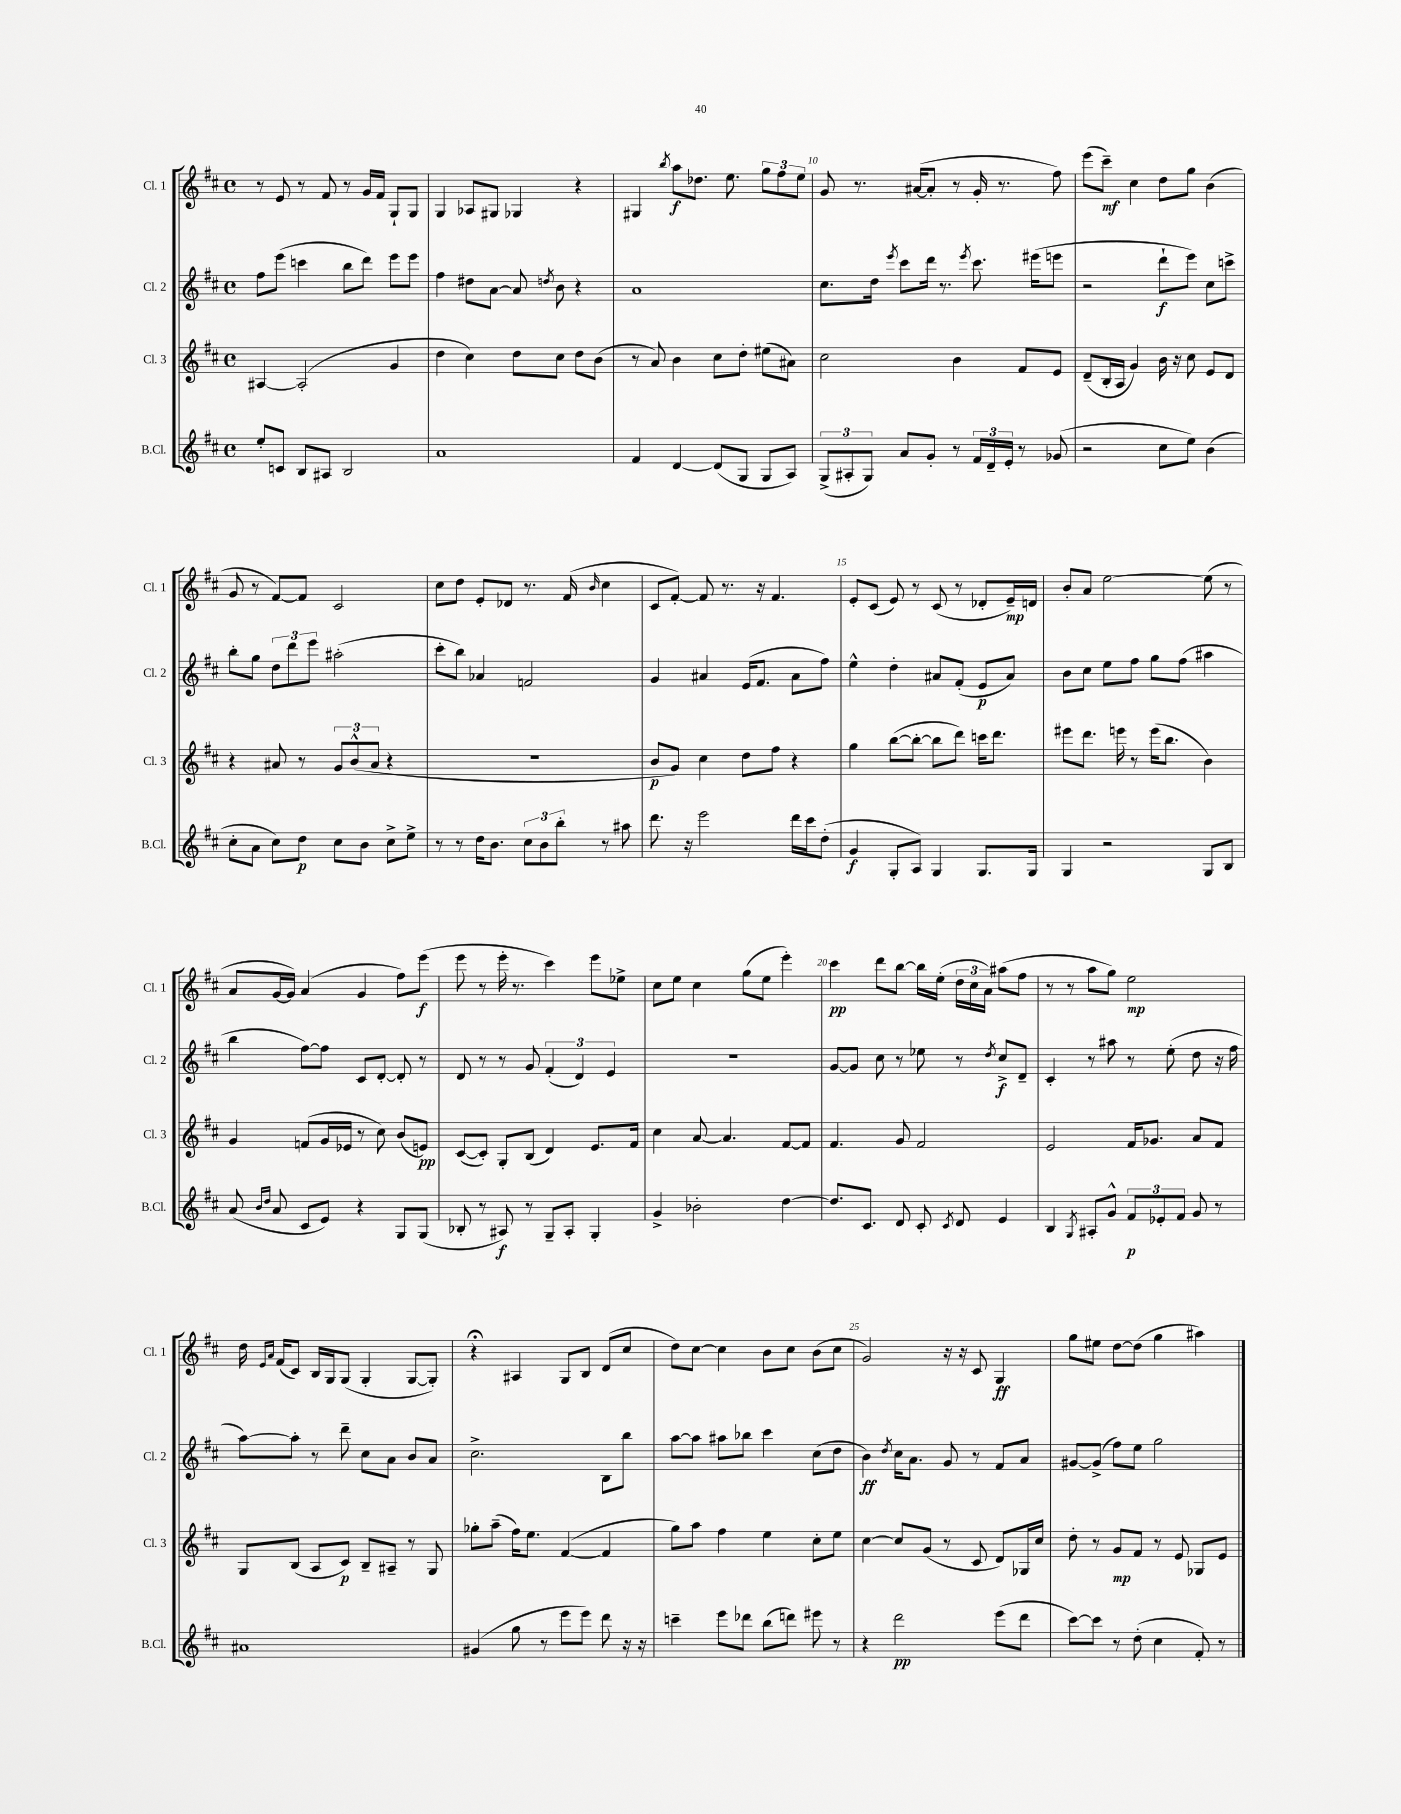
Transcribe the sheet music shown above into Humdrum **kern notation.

**kern	**dynam	**kern	**dynam	**kern	**dynam	**kern	**dynam
*part4	*part4	*part3	*part3	*part2	*part2	*part1	*part1
*staff4	*staff4	*staff3	*staff3	*staff2	*staff2	*staff1	*staff1
*I"B.Cl.	*	*I"Cl. 3	*	*I"Cl. 2	*	*I"Cl. 1	*
*I'B.Cl.	*	*I'Cl. 3	*	*I'Cl. 2	*	*I'Cl. 1	*
*clefG2	*	*clefG2	*	*clefG2	*	*clefG2	*
*k[f#c#]	*	*k[f#c#]	*	*k[f#c#]	*	*k[f#c#]	*
*M4/4	*	*M4/4	*	*M4/4	*	*M4/4	*
*met(c)	*	*met(c)	*	*met(c)	*	*met(c)	*
=7	=7	=7	=7	=7	=7	=7	=7
8ee'/L	.	[4A#X/	.	8ff#\L	.	8r	.
8cn/J	.	.	.	(8eee\J	.	8e/	.
8B/L	.	(2A#'/]	.	4cccn\	.	8r	.
8A#X/J	.	.	.	.	.	8f#/	.
2B/	.	.	.	8bb\L	.	8r	.
.	.	.	.	8ddd\J)	.	16g/LL	.
.	.	.	.	.	.	16f#/JJ	.
.	.	4g/	.	8eee\L	.	8G`/L	.
.	.	.	.	8eee\J	.	8G/J	.
=8	=8	=8	=8	=8	=8	=8	=8
1a	.	4dd\	.	4ff#\	.	4G/	.
.	.	4cc#\)	.	8dd#X\L	.	8A-X/L	.
.	.	.	.	[8a\J	.	8G#X/J	.
.	.	8dd\L	.	8a/]	.	4G-X/	.
.	.	.	.	8qddn/	.	.	.
.	.	8cc#\J	.	8b\	.	.	.
.	.	8dd\L	.	4r	.	4r	.
.	.	(8b\J	.	.	.	.	.
=9	=9	=9	=9	=9	=9	=9	=9
4f#/	.	8r	.	1a	.	4G#X/	.
.	.	8a/)	.	.	.	.	.
.	.	.	.	.	.	8qbb/	.
[4d/	.	4b\	.	.	.	8aa\L	f
.	.	.	.	.	.	8.dd-X\J	.
(8d/L]	.	8cc#\L	.	.	.	.	.
.	.	.	.	.	.	8.ee\	.
8G/J	.	8dd'\J	.	.	.	.	.
8G/L	.	(8ee#X\L	.	.	.	12gg\L	.
.	.	.	.	.	.	12ff#\	.
8A/J)	.	8a#X\J)	.	.	.	.	.
.	.	.	.	.	.	12ee\J	.
=10	=10	=10	=10	=10	=10	=10	=10
(12G^/L	.	2cc#\	.	8.cc#\L	.	8g/	.
12A#X'/	.	.	.	.	.	.	.
.	.	.	.	.	.	8.r	.
12G/J)	.	.	.	.	.	.	.
.	.	.	.	16dd\Jk	.	.	.
.	.	.	.	8qeee/	.	.	.
8a/L	.	.	.	8ccc#\L	.	.	.
.	.	.	.	.	.	([16a#X/KL	.
8g'/J	.	.	.	16ddd\Jk	.	8a#'/J]	.
.	.	.	.	8.r	.	.	.
8r	.	4b\	.	.	.	8r	.
.	.	.	.	8qeee/	.	.	.
24f#/LL	.	.	.	8.ccc#\	.	16g'/	.
24d~/	.	.	.	.	.	.	.
.	.	.	.	.	.	8.r	.
24e'/JJ	.	.	.	.	.	.	.
8r	.	8f#/L	.	.	.	.	.
.	.	.	.	(16eee#X\KL	.	.	.
(8g-X/	.	8e/J	.	8eeen\J	.	8ff#\)	.
=11	=11	=11	=11	=11	=11	=11	=11
2r	.	(8d~/L	.	2r	.	(8eee\L	.
.	.	16B'/L	.	.	.	8ccc#~\J)	mf
.	.	16A/JJ	.	.	.	.	.
.	.	4g/)	.	.	.	4cc#\	.
8cc#\L	.	16b\	.	8ddd`\L	f	8dd\L	.
.	.	16r	.	.	.	.	.
8ee\J)	.	8cc#\	.	8eee\J)	.	8gg\J	.
(4b\	.	8e/L	.	8cc#\L	.	(4b\	.
.	.	8d/J	.	8cccn^\J	.	.	.
!!LO:LB:g=z
=12	=12	=12	=12	=12	=12	=12	=12
8cc#'\L	.	4r	.	8bb'\L	.	8g/	.
8a\J	.	.	.	8gg\J	.	8r	.
8cc#\L)	.	8a#X/	.	12dd\L	.	[8f#/L)	.
.	.	.	.	12ddd\	.	.	.
8dd\J	p	8r	.	.	.	8f#/J]	.
.	.	.	.	12eee\J	.	.	.
8cc#\L	.	12g/L	.	(2aa#X'\	.	2c#/	.
.	.	(12b^^/	.	.	.	.	.
8b\J	.	.	.	.	.	.	.
.	.	12a#/J	.	.	.	.	.
8cc#^\L	.	4r	.	.	.	.	.
8ee^\J	.	.	.	.	.	.	.
=13	=13	=13	=13	=13	=13	=13	=13
8r	.	1r	.	8ccc#'\L	.	8cc#\L	.
8r	.	.	.	8bb\J)	.	8dd\J	.
16dd\KL	.	.	.	4a-X/	.	8e'/L	.
8.b\J	.	.	.	.	.	.	.
.	.	.	.	.	.	8d-X/J	.
12cc#\L	.	.	.	2fn/	.	8.r	.
12b\	.	.	.	.	.	.	.
12bb'\J	.	.	.	.	.	.	.
.	.	.	.	.	.	(16f#/	.
.	.	.	.	.	.	16qqb/	.
8r	.	.	.	.	.	4cc#\	.
8aa#X\	.	.	.	.	.	.	.
=14	=14	=14	=14	=14	=14	=14	=14
8.ddd\	.	8b/L	p	4g/	.	8c#/L	.
.	.	8g/J)	.	.	.	[8f#'/J)	.
16r	.	.	.	.	.	.	.
2eee\	.	4cc#\	.	4a#X/	.	8f#/]	.
.	.	.	.	.	.	8.r	.
.	.	8dd\L	.	(16e/KL	.	.	.
.	.	.	.	8.f#/J	.	16r	.
.	.	8ff#\J	.	.	.	4.f#/	.
16ddd\LL	.	4r	.	8a#\L	.	.	.
16ccc#\J	.	.	.	.	.	.	.
(8dd'\J	.	.	.	8ff#\J)	.	.	.
=15	=15	=15	=15	=15	=15	=15	=15
4g/	f	4gg\	.	4ee^^\	.	8e'/L	.
.	.	.	.	.	.	(8c#/J	.
8G'/L	.	([8bb\L	.	4dd'\	.	8e/)	.
8A/J)	.	8bb'\J_	.	.	.	8r	.
4G/	.	8bb\L]	.	8a#X/L	.	(8c#/	.
.	.	8ddd\J)	.	(8f#'/J	.	8r	.
8.G/L	.	16cccn\KL	.	8e/L	p	8d-X'/L	.
.	.	8.ddd\J	.	.	.	.	.
.	.	.	.	8a#/J)	.	16e~/L)	mp
16G/Jk	.	.	.	.	.	16dn/JJ	.
=16	=16	=16	=16	=16	=16	=16	=16
4G/	.	8eee#X\L	.	8b\L	.	8b'/L	.
.	.	8.ddd\J	.	8cc#\J	.	8a/J	.
2r	.	.	.	8ee\L	.	[2ee\	.
.	.	16eeen\	.	.	.	.	.
.	.	8r	.	8ff#\J	.	.	.
.	.	(16eee\KL	.	8gg\L	.	.	.
.	.	8.bb\J	.	.	.	.	.
.	.	.	.	(8ff#\J	.	.	.
8G/L	.	4b\)	.	4aa#X\	.	(8ee\]	.
8B/J	.	.	.	.	.	8r	.
!!LO:LB:g=z
=17	=17	=17	=17	=17	=17	=17	=17
(8a/	.	4g/	.	4bb\	.	8a/L	.
16qqb/LL	.	.	.	.	.	.	.
16qqdd/JJ	.	.	.	.	.	.	.
8a/	.	.	.	.	.	[16g/L	.
.	.	.	.	.	.	16g/JJ])	.
8c#/L	.	(8fn/L	.	[8ff#\L)	.	(4a/	.
8e/J)	.	16g/L	.	8ff#\J]	.	.	.
.	.	16e-X/JJ	.	.	.	.	.
4r	.	8r	.	8c#/L	.	4g/	.
.	.	8cc#\)	.	[8d'/J	.	.	.
8G/L	.	(8b/L	.	8d'/]	.	8ff#\L)	.
(8G/J	.	8en/J)	pp	8r	.	(8eee\J	f
=18	=18	=18	=18	=18	=18	=18	=18
8B-X'/	.	([8c#/L	.	8d/	.	8eee\	.
8r	.	8c#'/J])	.	8r	.	8r	.
8A#X/)	f	8G'/L	.	8r	.	16eee'\	.
.	.	.	.	.	.	8.r	.
8r	.	(8B/J	.	8g/	.	.	.
8G~/L	.	4d/)	.	(6f#'/	.	4ccc#\)	.
8A#'/J	.	.	.	.	.	.	.
.	.	.	.	6d/)	.	.	.
4G'/	.	8.e/L	.	.	.	8eee\L	.
.	.	.	.	6e/	.	.	.
.	.	.	.	.	.	8ee-X^\J	.
.	.	16f#/Jk	.	.	.	.	.
=19	=19	=19	=19	=19	=19	=19	=19
4g^/	.	4cc#\	.	1r	.	8cc#\L	.
.	.	.	.	.	.	8ee\J	.
2b-X'\	.	[8a/	.	.	.	4cc#\	.
.	.	4.a/]	.	.	.	.	.
.	.	.	.	.	.	(8gg\L	.
.	.	.	.	.	.	8ee\J	.
[4dd\	.	[8f#/L	.	.	.	4eee'\)	.
.	.	8f#/J]	.	.	.	.	.
=20	=20	=20	=20	=20	=20	=20	=20
8.dd/L]	.	4.f#/	.	[8g/L	.	4ccc#\	pp
.	.	.	.	8g/J]	.	.	.
8.c#/J	.	.	.	.	.	.	.
.	.	.	.	8cc#\	.	8ddd\L	.
8d/	.	8g/	.	8r	.	[8bb\J	.
8c#'/	.	2f#/	.	8ee-X\	.	16bb\LL]	.
.	.	.	.	.	.	(16ee'\JJ	.
8qc#/	.	.	.	.	.	.	.
8d/	.	.	.	8r	.	24dd\LL	.
.	.	.	.	.	.	24cc#\	.
.	.	.	.	.	.	24a\JJ)	.
.	.	.	.	8qdd/	.	.	.
4e/	.	.	.	8cc#^/L	f	(8aa#X\L	.
.	.	.	.	8d~/J	.	8ff#\J	.
=21	=21	=21	=21	=21	=21	=21	=21
4B/	.	2e/	.	4c#'/	.	8r	.
.	.	.	.	.	.	8r	.
8qG/	.	.	.	.	.	.	.
8A#X'/L	.	.	.	8r	.	8aa\L	.
8g^^/J	.	.	.	8aa#X\	.	8gg\J)	.
12f#/L	p	16f#/KL	.	8r	.	2ee\	mp
.	.	8.g-X/J	.	.	.	.	.
12e-X'/	.	.	.	.	.	.	.
.	.	.	.	(8ee'\	.	.	.
12f#/J	.	.	.	.	.	.	.
8g/	.	8a/L	.	8dd\	.	.	.
8r	.	8f#/J	.	16r	.	.	.
.	.	.	.	16ff#\	.	.	.
!!LO:LB:g=z
=22	=22	=22	=22	=22	=22	=22	=22
1a#X	.	8G/L	.	[8aa\L)	.	16dd\	.
.	.	.	.	.	.	16qqe/LL	.
.	.	.	.	.	.	16qqa/JJ	.
.	.	.	.	.	.	(16f#/KL	.
.	.	(8B/J	.	8aa'\J]	.	8c#/J)	.
.	.	8A/L	.	8r	.	16B/LL	.
.	.	.	.	.	.	16G/J	.
.	.	8c#/J)	p	8ddd~\	.	(8G/J	.
.	.	8B~/L	.	8cc#\L	.	4G'/	.
.	.	8A#X~/J	.	8a\J	.	.	.
.	.	8r	.	8b/L	.	[8G/L	.
.	.	8G/	.	8a/J	.	8G'/J])	.
=23	=23	=23	=23	=23	=23	=23	=23
(4g#X/	.	8gg-X'\L	.	2.cc#^\	.	4r;<	.
.	.	(8aa~\J	.	.	.	.	.
8gg\	.	16ff#\KL)	.	.	.	4A#X/	.
.	.	8.ee\J	.	.	.	.	.
8r	.	.	.	.	.	.	.
8eee\L	.	([4f#/	.	.	.	8G/L	.
8eee\J)	.	.	.	.	.	8B/J	.
8ddd\	.	4f#/]	.	8B\L	.	(8d/L	.
16r	.	.	.	8bb\J	.	8cc#/J	.
16r	.	.	.	.	.	.	.
=24	=24	=24	=24	=24	=24	=24	=24
4cccn~\	.	8gg\L)	.	[8aa\L	.	8dd\L)	.
.	.	8aa\J	.	8aa\J]	.	[8cc#\J	.
8eee\L	.	4ff#\	.	8aa#X\L	.	4cc#\]	.
8ddd-X\J	.	.	.	8bb-X\J	.	.	.
(8bb\L	.	4ee\	.	4ccc#\	.	8b\L	.
8dddn\J)	.	.	.	.	.	8cc#\J	.
8eee#X\	.	8cc#'\L	.	(8cc#\L	.	(8b\L	.
8r	.	8ee\J	.	8dd\J	.	8cc#\J	.
=25	=25	=25	=25	=25	=25	=25	=25
4r	.	[4cc#\	.	4b\)	ff	2g/)	.
.	.	.	.	8qdd/	.	.	.
2ddd\	pp	8cc#/L]	.	16cc#\KL	.	.	.
.	.	.	.	8.a\J	.	.	.
.	.	(8g/J	.	.	.	.	.
.	.	8r	.	8g/	.	16r	.
.	.	.	.	.	.	16r	.
.	.	8c#/	.	8r	.	8c#/	.
(8eee\L	.	8d/L)	.	8f#/L	.	4G/	ff
8ddd\J	.	16G-X/L	.	8a/J	.	.	.
.	.	16cc#/JJ	.	.	.	.	.
=26	=26	=26	=26	=26	=26	=26	=26
[8ccc#\L)	.	8dd'\	.	[8g#X/L	.	8gg\L	.
8ccc#\J]	.	8r	.	(8g#^/J]	.	8ee#X\J	.
8r	.	8g/L	mp	8ff#\L)	.	[8dd\L	.
(8dd'\	.	8f#/J	.	8ee\J	.	(8dd\J]	.
4cc#\	.	8r	.	2gg\	.	4gg\	.
.	.	8e/	.	.	.	.	.
8f#'/)	.	8G-X/L	.	.	.	4aa#X\)	.
8r	.	8e/J	.	.	.	.	.
==	==	==	==	==	==	==	==
*-	*-	*-	*-	*-	*-	*-	*-
